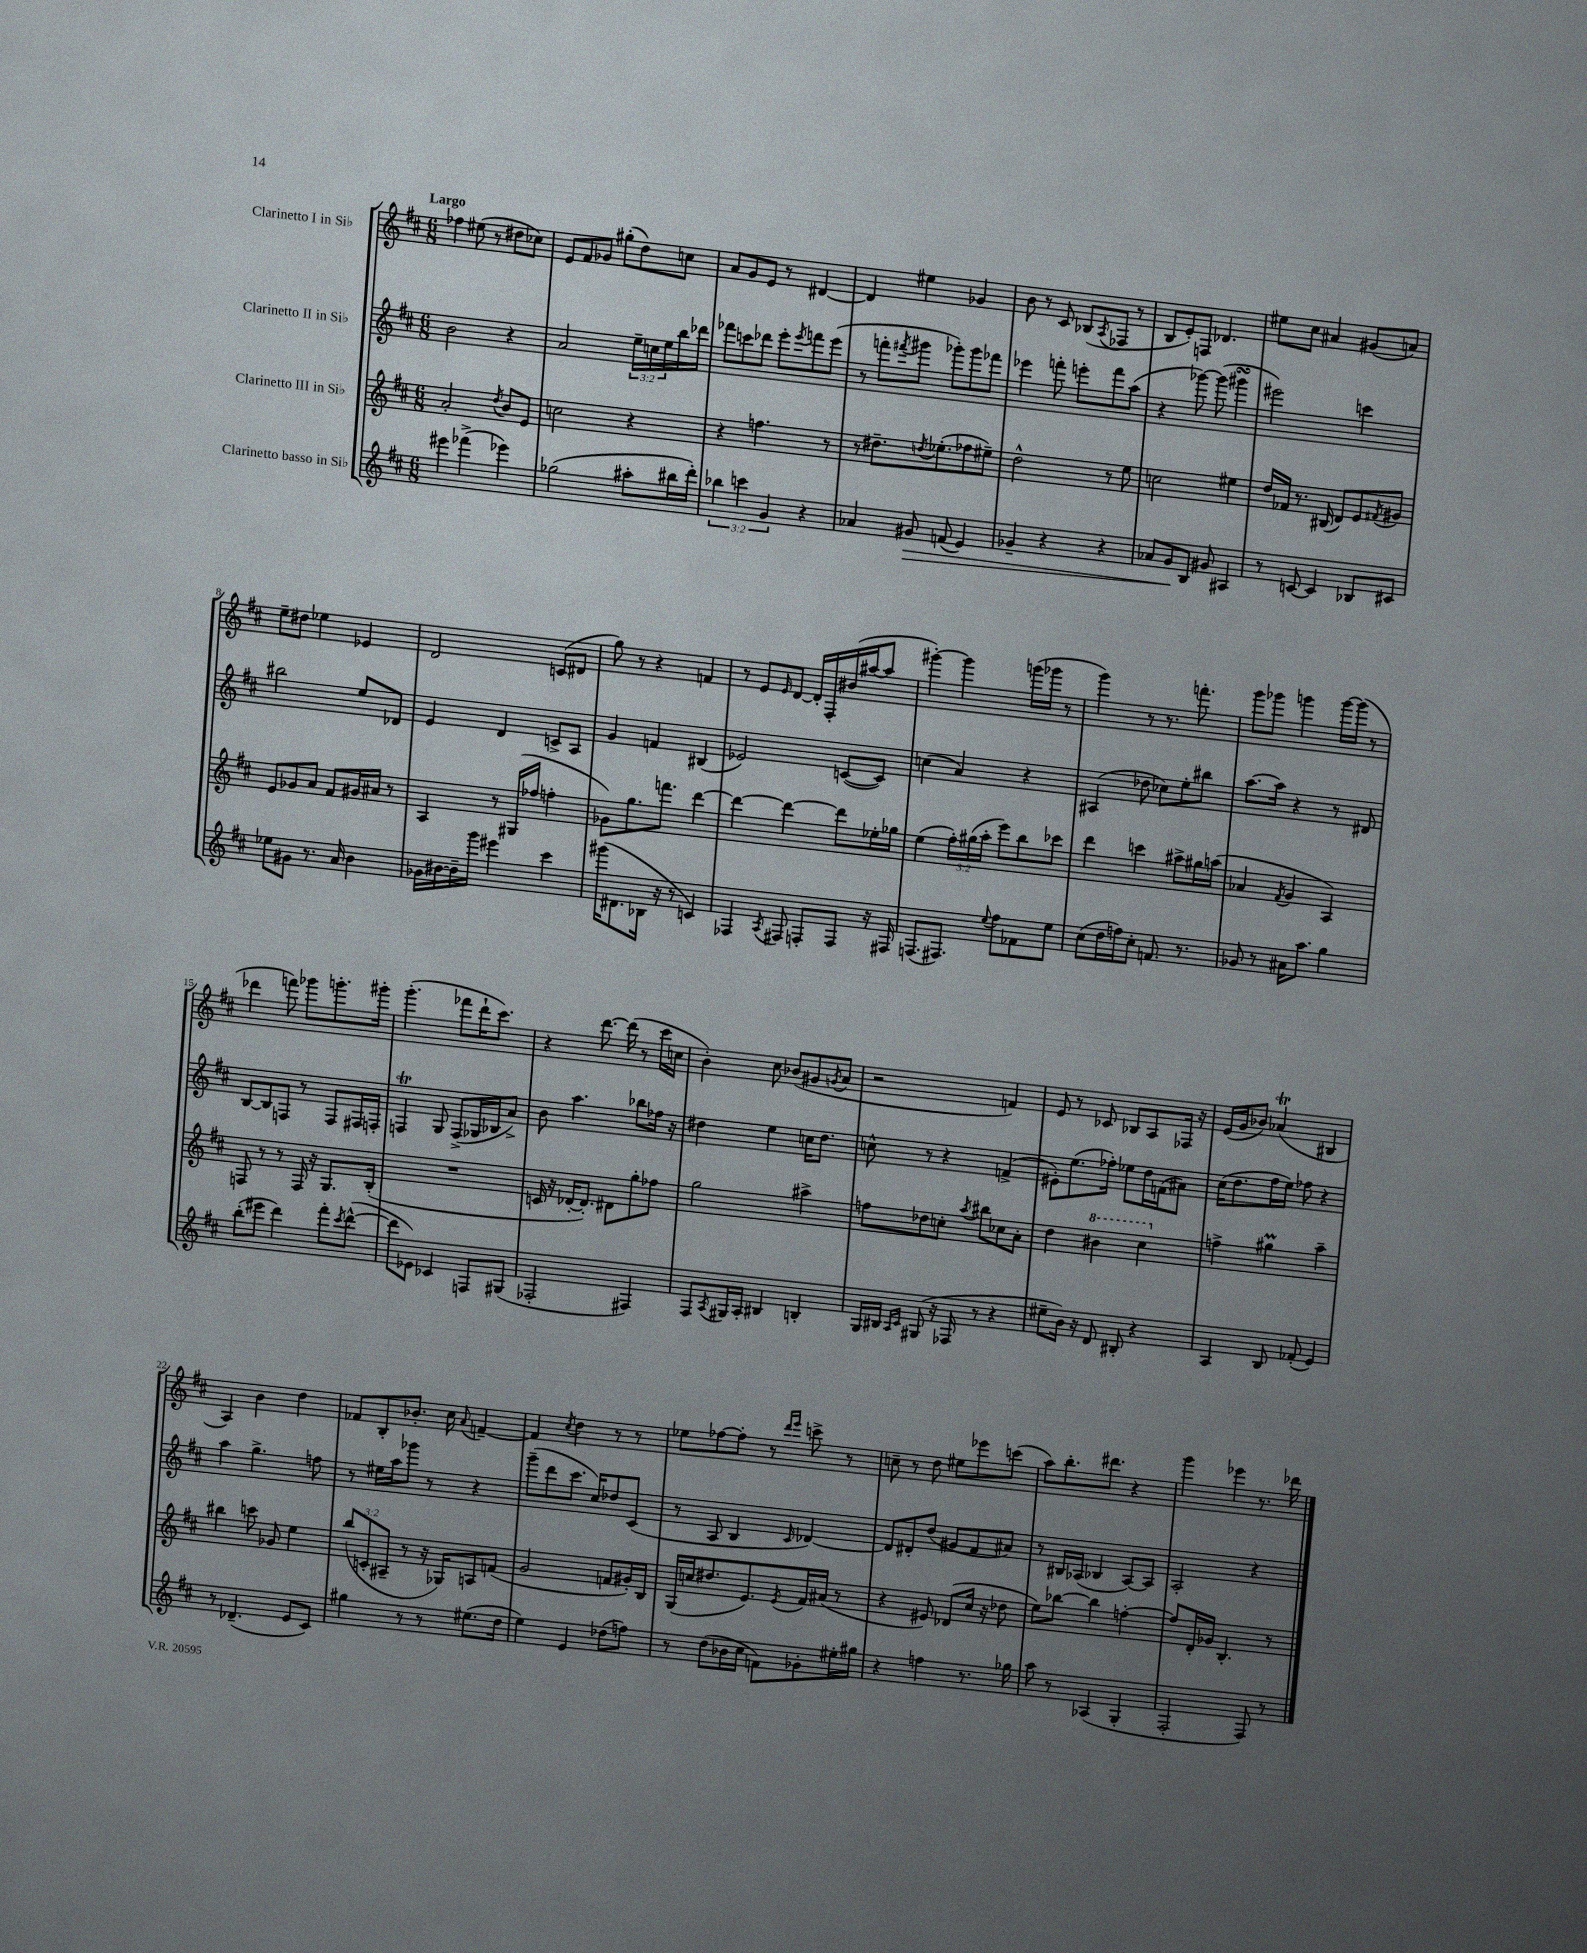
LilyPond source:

<<
\new StaffGroup <<
\new Staff = "s0" \with { instrumentName = "Clarinetto I in Sib" } {
    \clef treble \key d \major \numericTimeSignature \time 6/8 \tempo "Largo"
    fes''4 eis''8( r8 dis''8 ces''8) |
    e'8 fis'8 ges'8 gis''8-.( d''8) c''8 |
    a'8 g'8 e'8 r8 dis'4~ |
    dis'4 eis''4 ges'4 |
    b'8 r8 cis'8 bes8( \acciaccatura { a8 } fes8 r8 |
    b8 e'8-.) f8 des'4. |
    eis''8 cis''8 ais'4 gis'8( a'8) |
    e''8-- dis''8 ees''4 ees'4 |
    d'2 c'8( dis'8 |
    g''8) r8 r4 f'4 |
    r8 e'8 \grace { e'16 } d'8~ d'16-. fis16-. bis'16( ais''16~ ais''8 |
    gis'''4~-.) gis'''4 g'''16( ges'''16 r8 |
    g'''4) r8 r8. f'''8.-. |
    g'''8 ges'''8 g'''4 g'''16~ g'''16( r8 |
    des'''4 f'''8) ges'''8 g'''8.-. gis'''16-. |
    g'''4.-.( fes'''8 d'''16-! cis'''8.) |
    r4 d'''8.~ d'''16( r8 cis'''16 c''16 |
    b'4-.) cis''8 bes'8( gis'8 \acciaccatura { g'8 } a'8 |
    r2 f'4) |
    e'8 r8 ces'8 bes8 a8 fes16 r16 |
    e'16( g'16 bes'8) aes'4\trill( bis4 |
    a4) b'4 d''4 |
    fes'8 b8-. bes'8.-. cis''16 \appoggiatura { a'8 } f'4~-- |
    f'4 \acciaccatura { cis''8 } d''4 r8 r8 |
    ees''8 fes''8~ fes''8-. r8 \grace { d'''16 e'''16 } c'''8-> r8 |
    c''8-- r8 d''8 eis''8 ees'''8 c'''8( |
    a''8) b''8.-. dis'''8. r4 |
    g'''4 ees'''4 r8. des'''16 \bar "|." |
}
\new Staff = "s1" \with { instrumentName = "Clarinetto II in Sib" } {
    \clef treble \key d \major \numericTimeSignature \time 6/8 \override Staff.TupletNumber.text = #tuplet-number::calc-fraction-text
    b'2 r4 |
    a'2 \tuplet 3/2 { e''16-- c''16 e''16 } b''16 des'''16 |
    fes'''8 c'''8 des'''8 e'''8-. \acciaccatura { e'''8 } f'''8 e'''8( |
    r8 f'''8-. \acciaccatura { fis'''8 } gis'''8 ges'''8-.) ges'''8 fes'''8 |
    ees'''4 f'''8-. e'''8-. f'''8 a''8( |
    r4 ges'''8~) ges'''8( gis'''4\turn |
    eis'''2) c'''4 |
    bis''2 e''8 des'8 |
    e'4 d'4 c'8-> a8 |
    g'4 f'4 bis4( |
    ees'2) c'8~( c'8) |
    c''4( a'4) r4 |
    ais4( des''8 ces''8) e''8-. bis''8 |
    a''8.~ a''16 r4 r8 dis'8 |
    b8~ b8 f8 r8 f8 fis16 f16-. |
    f4\trill g8 f8->( ges16 bes16 a'8->) |
    b'8 a''4. bes''8 fes''16 r16 |
    dis''4 e''4 c''16 dis''8. |
    c''8-^ r8 r4 f'4->( |
    eis'8-.) e''8.( fes''16-.) ees''8 d''16 f'16( ais'8) |
    cis''16( d''8. fis''16 e''16) fes''8 r4 |
    a''4 g''4.-> f''8 |
    r8 eis''16 a''16 ges'''8 r8 r4 |
    g'''8--( d'''8 cis'''8. cis''16) des''8 cis'8( |
    r8 a8 b4 \grace { cis'16 } des'4~) |
    des'8 dis'8-. d''8( gis'8 fis'8 ais'8) |
    r8 bis16 aes16( bes4 aes8~) aes8 |
    a2-. r4 \bar "|." |
}
\new Staff = "s2" \with { instrumentName = "Clarinetto III in Sib" } {
    \clef treble \key d \major \numericTimeSignature \time 6/8 \override Staff.TupletNumber.text = #tuplet-number::calc-fraction-text
    a'2-. \acciaccatura { d''8 } b'8 e'8 |
    c''2 r4 |
    r4 f''4. r8 |
    r8 dis''8.-- \acciaccatura { d''8 } ees''8.-.( fes''8 eis''8--) |
    d''2-^ r8 e''8 |
    c''2 eis''4 |
    d''16 fes'16 r8. bis16( d'8) e'8 \acciaccatura { fis'8 } gis'8 |
    e'8 ges'8 a'8 fis'8 gis'16 ais'16 r8 |
    a4 r8 gis16( fes''16 f''4-. |
    ges'8) g''8. f'''8. d'''4~ |
    d'''4~ d'''4~ d'''8 ees''16-. ges''16 |
    e''4( \tuplet 3/2 { fis''16-.) gis''16( a''16-. } e'''8) b''8 ces'''8 |
    d'''4 c'''4 ais''8-> gis''16 a''16( |
    aes'4 \acciaccatura { fis'8 } g'4 a4) |
    f8 r8 r8 f16 r16 g8. b16-.( |
    R2. |
    c'16 r16 des'16~-. des'8.-.) dis'8 g''8-. fes''8 |
    g''2 ais''4-> |
    f''8 des''8 c''8-. \acciaccatura { a''8 } bis''8 ces''8 a'8-. |
    d''4 \ottava #1 bis''4 cis'''4 \ottava #0 |
    f''4-> gis''4\prall a''4-- |
    bis''4 c'''8 ges'8 e''4 |
    \tuplet 3/2 { b''8( c'8-. ais8-- } r8 r16 ges16) a8 f'8( |
    g'2 f'8 gis'16-.) b16 |
    g16( c''16 dis''8. e'8.) \acciaccatura { e'8 } fis'16 ais'16( r8 |
    r4 eis'8) des'8( cis''16 r16 des''8 |
    e''8) bes''8~ bes''4 f''4~-. |
    f''8 d'16-. ges'16 b4.-. r8 \bar "|." |
}
\new Staff = "s3" \with { instrumentName = "Clarinetto basso in Sib" } {
    \clef treble \key d \major \numericTimeSignature \time 6/8 \override Staff.TupletNumber.text = #tuplet-number::calc-fraction-text
    eis'''4 fes'''4->( ees'''4) |
    ges''2( ais''8-. bis''16 d'''16-.) |
    \tuplet 3/2 { bes''4 c'''4 g'4 } r4 |
    aes'4 gis'8\> f'8( e'4) |
    ges'4-- r4 r4 |
    aes'8 g'8\! b8 gis'8 ais4 |
    r8 c'8~ c'4 bes8 cis'8 |
    ees''8 gis'8 r8. a'16 b'4 |
    ges'16 bis'16~ bis'16-- g'''16 eis'''4 cis'''4 |
    gis'''16( dis'8. bes16 r16 r8 c'4) |
    fes4 \acciaccatura { a8 } fis8 f8-. f8 r16 fis16 |
    f8.( fis8.) \appoggiatura { e''8 } fis''8 fes'8 e''8 |
    cis''8( d''16 f''16) cis''8-. f'8. r8. |
    ges'8 r8 ais'16 a''8. g''4 |
    b''8-.( eis'''8 d'''4) fis'''8-. \acciaccatura { cis'''8 } d'''8~-^( |
    d'''8 ees'8) ces'4 f8 gis8( |
    fes2-. fis4) |
    fis8 \acciaccatura { a8 } gis16 a16-. bis4 b4-. |
    g16 bis16 \grace { a16 cis'16 } gis8( r16 fes16 r8 r4 |
    eis''8-- b'16) r16 d'8 bis8-. r4 |
    a4 b8 fes'8-.( e'4) |
    r8 des'4.--( e'8 cis'8) |
    gis''4 r8 r8 eis''8.( d''16 |
    e''4) e'4 des''8( f''8) |
    r8 d''8( bes'16 cis''16 f'8) ges'8-. eis''16-. gis''16 |
    r4 f''4 r8. ges''16 |
    a''8 r8 aes4( g4-. |
    fis2-. fis8) r8 \bar "|." |
}
>>
>>
